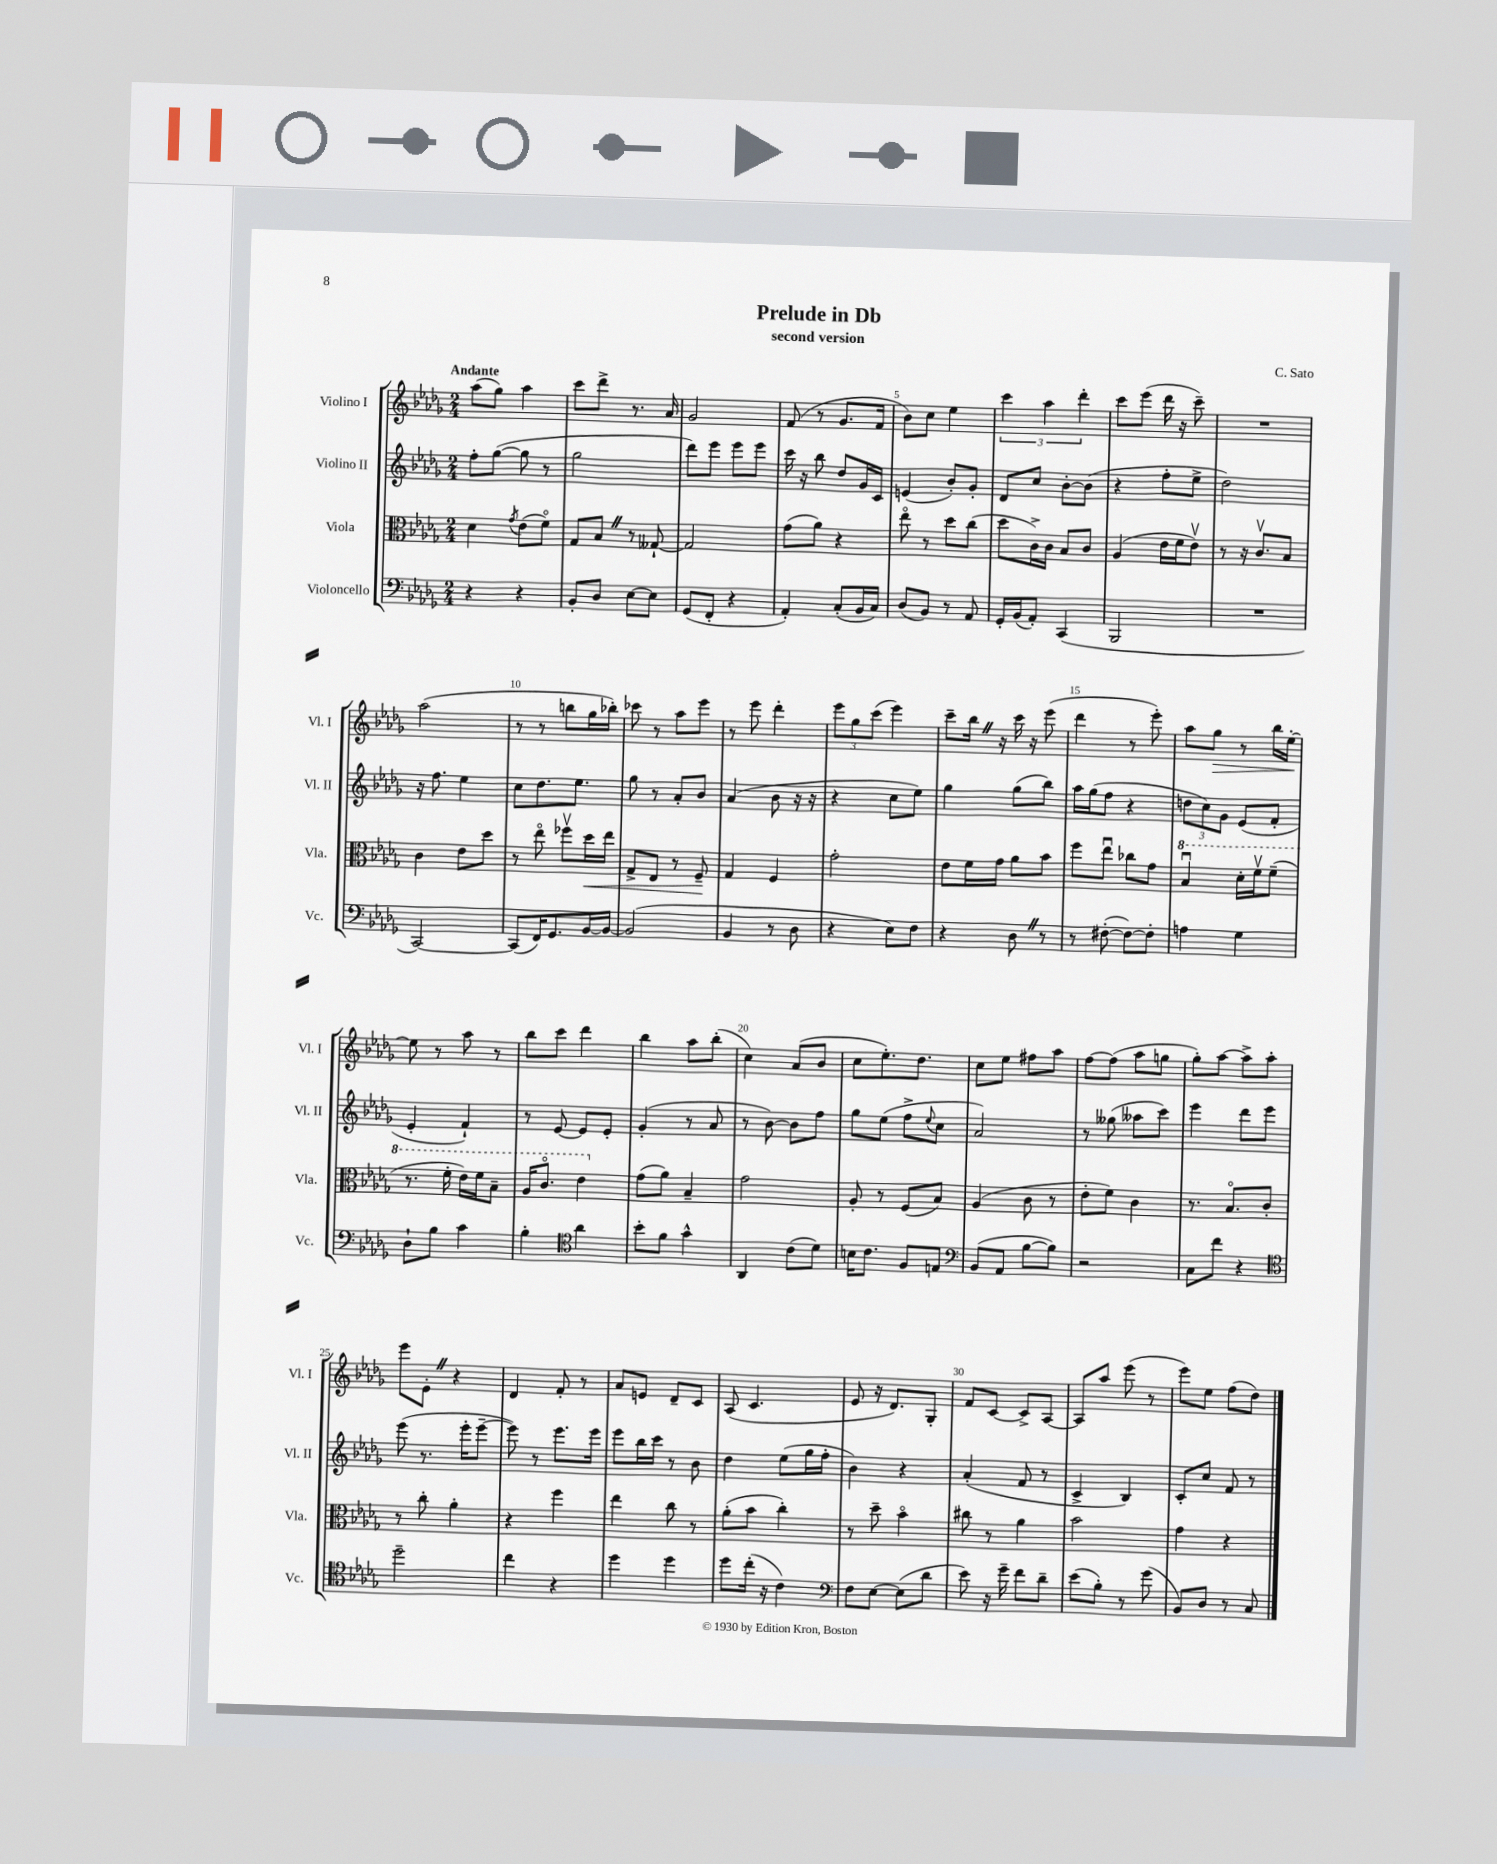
\header { title = "Prelude in Db" composer = "C. Sato" subtitle = "second version" }
<<
\new StaffGroup <<
\new Staff = "s0" \with { instrumentName = "Violino I" shortInstrumentName = "Vl. I" } {
    \clef treble \key des \major \numericTimeSignature \time 2/4 \tempo "Andante"
    aes''8( ges''8) aes''4 |
    c'''8 des'''8-> r8. aes'16 |
    ges'2 |
    f'8( r8 ges'8. f'16 |
    bes'8) c''8 ees''4 |
    \tuplet 3/2 { c'''4 aes''4 des'''4-. } |
    c'''8 ees'''8( des'''16 r16 c'''8--) |
    R2 |
    aes''2( |
    r8 r8 b''8 ges''16 bes''16-.) |
    ces'''8 r8 aes''8 ees'''8 |
    r8 ees'''8 des'''4-. |
    \tuplet 3/2 { ees'''8 ges''8 c'''8( } ees'''4) |
    c'''8-- bes''16 \once \override BreathingSign.text = \markup { \musicglyph "scripts.caesura.straight" } \breathe r16 c'''16 r16 ees'''8( |
    des'''4 r8 ees'''8-.) |
    aes''8 ges''8\> r8 bes''16 ees''16~-.\! |
    ees''8 r8 aes''8 r8 |
    bes''8 c'''8 des'''4 |
    bes''4 aes''8 bes''8-.( |
    c''4) aes'8( bes'8 |
    c''8 ees''8.-.) des''8. |
    c''8 ees''8 fis''8 aes''8 |
    f''8~ f''8( aes''8 g''8 |
    ges''8-.) aes''8~ aes''8-> aes''8-. |
    ees'''8 ees'8-. \once \override BreathingSign.text = \markup { \musicglyph "scripts.caesura.straight" } \breathe r4 |
    des'4 f'8-. r8 |
    aes'8 e'8 des'8-- c'8 |
    aes8( c'4. |
    ees'8 r16 des'8.) ges8-. |
    f'8 c'8~ c'8-> aes8~ |
    aes8 aes''8 ees'''8( r8 |
    ees'''8) ees''8 f''8( des''8) \bar "|." |
}
\new Staff = "s1" \with { instrumentName = "Violino II" shortInstrumentName = "Vl. II" } {
    \clef treble \key des \major \numericTimeSignature \time 2/4
    f''8-. ges''8~( ges''8 r8 |
    ges''2 |
    des'''8) ees'''8 ees'''8 ees'''8 |
    c'''16 r16 bes''8 des''8 ges'16 c'16 |
    e'4( bes'8-.) ges'8-. |
    des'8 c''8 bes'8~-. bes'8( |
    r4 f''8-. ees''8-> |
    des''2) |
    r16 f''8. ees''4 |
    c''8 des''8. ees''8. |
    ges''8 r8 aes'8-. bes'8 |
    aes'4( bes'8 r16 r16 |
    r4 c''8 ees''8) |
    ges''4 ges''8( bes''8) |
    aes''16 ges''16( f''8 r4 |
    \tuplet 3/2 { d''8 c''8) ges'8 } ees'8( f'8-. |
    ees'4-. f'4-!) |
    r8 ees'8~ ees'8 ees'8-. |
    ges'4-.( r8 aes'8 |
    r8 bes'8~) bes'8 f''8 |
    ges''8 ees''8( f''8-> \appoggiatura { ees''8 } c''8 |
    aes'2) |
    r8 geses''8( aeses''8 c'''8) |
    ees'''4 des'''8 ees'''8 |
    ees'''8( r8. ees'''16-. ees'''8~-- |
    ees'''8) r8 ees'''8. ees'''16 |
    ees'''8 bes''16 c'''16 r8 bes'8 |
    des''4 ees''8( ges''16 f''16-. |
    bes'4) r4 |
    aes'4-.( f'8 r8 |
    c'4-> bes4) |
    c'8-. c''8 f'8 r8 \bar "|." |
}
\new Staff = "s2" \with { instrumentName = "Viola" shortInstrumentName = "Vla." } {
    \clef alto \key des \major \numericTimeSignature \time 2/4
    des'4 \acciaccatura { ges'8 } ees'8( f'8\flageolet) |
    ges8 bes8 \once \override BreathingSign.text = \markup { \musicglyph "scripts.caesura.straight" } \breathe r8 geses8~-! |
    geses2 |
    ges'8( aes'8) r4 |
    ees''8\flageolet r8 des''8 c''8( |
    des''8 c'16->) c'16 bes8 c'8 |
    aes4( ees'16 f'16 ees'8\upbow) |
    r8 r16 c'8.\upbow bes8 |
    c'4 ees'8 des''8 |
    r8 ees''8\flageolet fes''8\upbow des''16\< ees''16 |
    ges8-> ees8 r8 f8--\! |
    ges4 f4 |
    ges'2-. |
    ees'8 f'16 ges'16 aes'8 bes'8 |
    f''8 ees''8\downbow ces''8 ges'8 |
    \ottava #1 bes'4\downbow des''16-. f''16\upbow f''8--( |
    r8. f''16-. ees''16) f''16 bes'8-- |
    aes'16 c''8.\flageolet ees''4 \ottava #0 |
    ges'8( aes'8) bes4-- |
    ges'2 |
    aes8-. r8 f8( bes8) |
    aes4( c'8 r8 |
    ees'8-. f'8) c'4 |
    r8. bes8.\flageolet c'8-. |
    r8 c''8-. aes'4-. |
    r4 f''4 |
    ees''4 c''8 r8 |
    aes'8-.( bes'8 c''4-.) |
    r8 des''8-- bes'4\flageolet |
    cis''8 r8 aes'4 |
    bes'2 |
    ges'4 r4 \bar "|." |
}
\new Staff = "s3" \with { instrumentName = "Violoncello" shortInstrumentName = "Vc." } {
    \clef bass \key des \major \numericTimeSignature \time 2/4
    r4 r4 |
    bes,8-. des8 ees8~ ees8 |
    ges,8( f,8-. r4 |
    aes,4-.) c8-.( bes,16 c16) |
    des8( bes,8) r8 aes,8 |
    ges,16-. bes,16( aes,8-.) c,4( |
    bes,,2 |
    R2 |
    c,2~) |
    c,8( f,16) ges,8. bes,16~ bes,16~ |
    bes,2( |
    bes,4 r8 des8 |
    r4 ees8) f8 |
    r4 des8 \once \override BreathingSign.text = \markup { \musicglyph "scripts.caesura.straight" } \breathe r8 |
    r8 fis8~-.( fis8~) fis8-. |
    a4 ges4 |
    des8-! bes8 c'4 |
    bes4-. \clef tenor aes'4 |
    bes'8-. f'8 ges'4-^ |
    aes,4 c'8( des'8) |
    b16 c'8. f8 e8 |
    \clef bass bes,8( aes,8 bes8~ bes8) |
    r2 |
    c8 f'8 r4 |
    \clef tenor des''2-- |
    c''4 r4 |
    des''4 des''4 |
    des''8 c''16-.( r16 c'4) |
    \clef bass f8 ees8~ ees8( des'8 |
    ees'8) r16 ges'16-- f'8 des'8-- |
    ees'8( bes8-.) r8 ges'8( |
    bes,8) des8 r8 c8 \bar "|." |
}
>>
>>
\layout { \context { \Score \override BarNumber.break-visibility = ##(#f #t #t) barNumberVisibility = #(every-nth-bar-number-visible 5) } }
